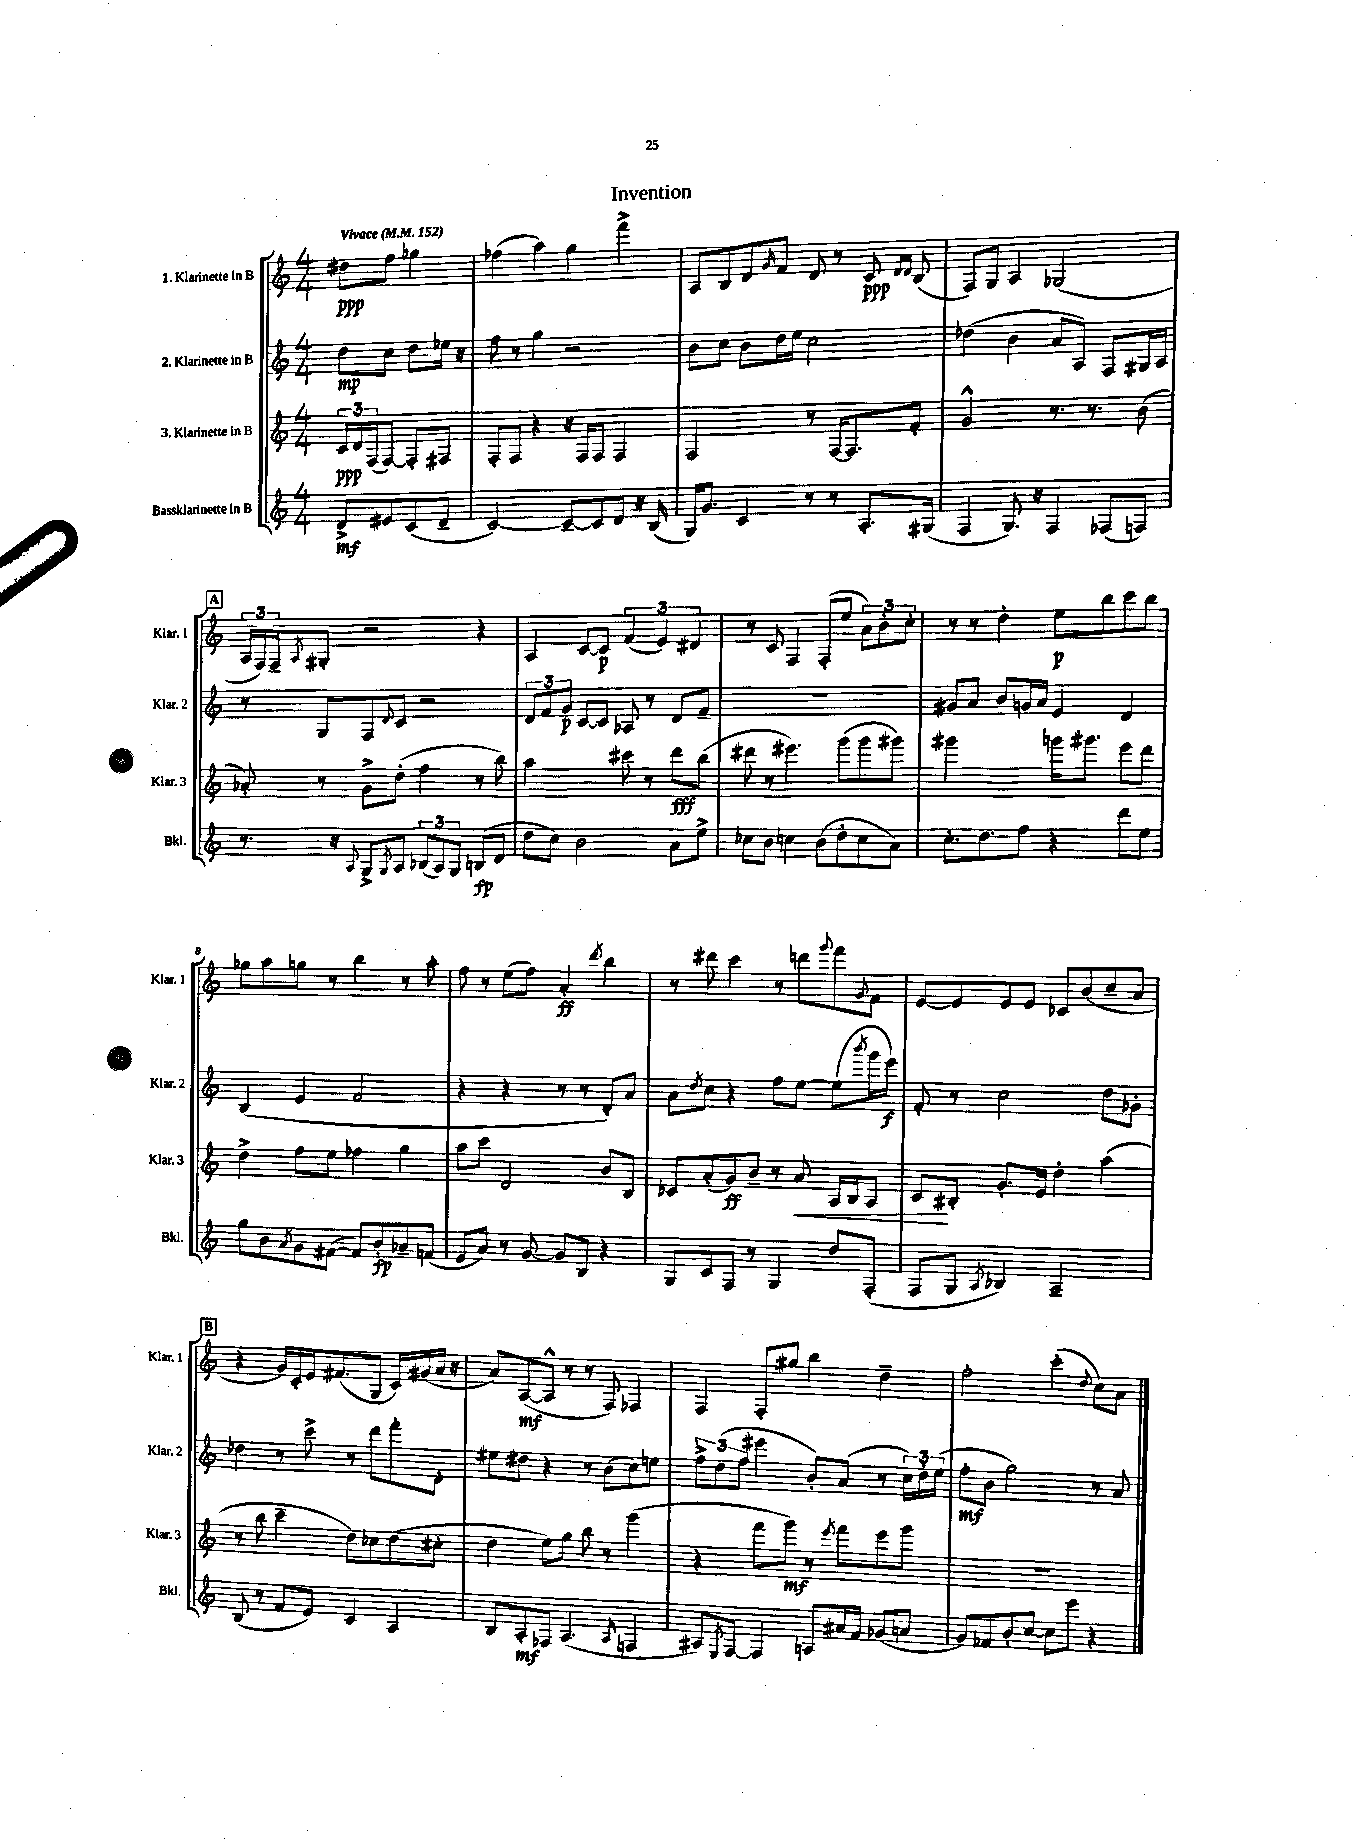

**kern	**dynam	**kern	**dynam	**kern	**dynam	**kern	**dynam
*part4	*part4	*part3	*part3	*part2	*part2	*part1	*part1
*staff4	*staff4	*staff3	*staff3	*staff2	*staff2	*staff1	*staff1
*I"Bassklarinette in B	*	*I"3. Klarinette in B	*	*I"2. Klarinette in B	*	*I"1. Klarinette in B	*
*I'Bkl.	*	*I'Klar. 3	*	*I'Klar. 2	*	*I'Klar. 1	*
*clefG2	*	*clefG2	*	*clefG2	*	*clefG2	*
*k[]	*	*k[]	*	*k[]	*	*k[]	*
*M4/4	*	*M4/4	*	*M4/4	*	*M4/4	*
*MM152	*	*MM152	*	*MM152	*	*MM152	*
=	=	=	=	=	=	=	=
!	!	!	!	!	!	!LO:TX:a:B:t=Vivace	!
8d^/L	mf	24c/LL	ppp	8dd\L	mp	8dd#X\L	ppp
.	.	24d/	.	.	.	.	.
.	.	(24F/J	.	.	.	.	.
8e#X/	.	[8F/J)	.	8cc\J	.	8ff\J	.
(8c/	.	8F'/L]	.	8dd\L	.	4gg-X\	.
8d~/J	.	8F#X/J	.	16ee-X\Jk	.	.	.
.	.	.	.	16r	.	.	.
=1	=1	=1	=1	=1	=1	=1	=1
[2c/)	.	8F'/L	.	8ff\	.	(4ff-X\	.
.	.	8F/J	.	8r	.	.	.
.	.	4r	.	4gg\	.	4aa\)	.
8c~/L_	.	16r	.	2r	.	4gg\	.
.	.	16F/KL	.	.	.	.	.
8c/]	.	8F/J	.	.	.	.	.
8d/J	.	4F/	.	.	.	4fff^\	.
16r	.	.	.	.	.	.	.
(16B/	.	.	.	.	.	.	.
=2	=2	=2	=2	=2	=2	=2	=2
16G/KL)	.	2F/	.	8b\L	.	8A/L	.
8.g/J	.	.	.	.	.	.	.
.	.	.	.	8cc\J	.	8B/	.
4c/	.	.	.	8b\L	.	8d/	.
.	.	.	.	.	.	16qqg/	.
.	.	.	.	16dd\L	.	8f/J	.
.	.	.	.	16ee\JJ	.	.	.
8r	.	8r	.	2cc\	.	8d/	.
8r	.	[16F/KL	.	.	.	8r	.
.	.	8.F/]	.	.	.	.	.
8.A'/L	.	.	.	.	.	8c/	ppp
.	.	.	.	.	.	16qqd/LL	.
.	.	.	.	.	.	16qqd/JJ	.
.	.	8f'/J	.	.	.	(8B/	.
(16G#X/Jk	.	.	.	.	.	.	.
=3	=3	=3	=3	=3	=3	=3	=3
4F/	.	2g^^/	.	(4dd-X\	.	8F/L)	.
.	.	.	.	.	.	8G/J	.
8.G/)	.	.	.	4b\	.	4A/	.
16r	.	.	.	.	.	.	.
4F/	.	8.r	.	8a/L	.	(2G-X/	.
.	.	.	.	8A/J)	.	.	.
.	.	8.r	.	.	.	.	.
(8F-X/L	.	.	.	8F/L	.	.	.
8Fn/J)	.	(8b\	.	16G#X/L	.	.	.
.	.	.	.	16A/JJ	.	.	.
!!LO:LB:g=z
!!LO:REH:place=s1:t=A
=4	=4	=4	=4	=4	=4	=4	=4
8.r	.	8a-X'/)	.	8r	.	24A/LL	.
.	.	.	.	.	.	24F/)	.
.	.	.	.	.	.	24F~/J	.
.	.	.	.	.	.	8qA/	.
.	.	8r	.	8G/L	.	8G#X'/J	.
16r	.	.	.	.	.	.	.
8qqA/	.	.	.	.	.	.	.
8G^/L	.	8g^\L	.	8F/	.	2r	.
8qG/	.	.	.	8qqd/	.	.	.
8A/J	.	(8dd'\J	.	8c/J	.	.	.
(12B-X/L	.	4ff\	.	2r	.	.	.
12A/)	.	.	.	.	.	.	.
12G/J	.	.	.	.	.	.	.
(8Bn/L	fp	8r	.	.	.	4r	.
8d/J	.	8bb\)	.	.	.	.	.
=5	=5	=5	=5	=5	=5	=5	=5
8dd\L	.	2aa\	.	12d/L	.	4A/	.
.	.	.	.	12f/	.	.	.
8cc\J)	.	.	.	.	.	.	.
.	.	.	.	12g/J	p	.	.
2b\	.	.	.	[8c/L	.	[8c/L	.
.	.	.	.	8c/J]	.	8c/J]	p
.	.	8ccc#X\	.	8A-X/	.	(6f/	.
.	.	8r	.	8r	.	.	.
.	.	.	.	.	.	6e/)	.
8a\L	.	8ddd\L	fff	8d/L	.	.	.
.	.	.	.	.	.	6d#X/	.
8ee^\J	.	(8bb\J	.	8f~/J	.	.	.
=6	=6	=6	=6	=6	=6	=6	=6
8cc-X\L	.	8ddd#X\	.	1r	.	8r	.
8b\J	.	8r	.	.	.	8c/	.
4ccn\	.	4.eee#X\)	.	.	.	4F/	.
(8b\L	.	.	.	.	.	(8F'/L	.
8dd'\	.	(8ggg\L	.	.	.	8ee/J	.
8cc\	.	8ggg\	.	.	.	12a\L)	.
.	.	.	.	.	.	12b'\	.
8a\J)	.	8ggg#X\J)	.	.	.	.	.
.	.	.	.	.	.	12cc'\J	.
=7	=7	=7	=7	=7	=7	=7	=7
8.cc'\L	.	2ggg#X\	.	8g#X/L	.	8r	.
.	.	.	.	8a/J	.	8r	.
8.dd\	.	.	.	.	.	.	.
.	.	.	.	8b/L	.	4dd'\	.
8ff\J	.	.	.	16gn/L	.	.	.
.	.	.	.	16a/JJ	.	.	.
4r	.	16gggn\KL	.	4e/	.	8ee\L	p
.	.	8.ggg#X\J	.	.	.	.	.
.	.	.	.	.	.	8bb\	.
8ddd\L	.	8eee\L	.	4d/	.	8ccc\	.
8ee\J	.	8ddd\J	.	.	.	8bb\J	.
!!LO:LB:g=z
=8	=8	=8	=8	=8	=8	=8	=8
8gg\L	.	4dd^\	.	(4B/	.	8gg-X\L	.
8b\	.	.	.	.	.	8aa\	.
8qa/	.	.	.	.	.	.	.
8g\	.	8ff\L	.	4e/	.	8ggn\J	.
([8f#X\J	.	8ee\J	.	.	.	8r	.
8f#/L])	.	4ff-X\	.	2f/	.	4bb\	.
8b'/	fp	.	.	.	.	.	.
8a-X~/	.	4gg\	.	.	.	8r	.
(8fn/J	.	.	.	.	.	8aa'\	.
=9	=9	=9	=9	=9	=9	=9	=9
8e/L	.	8aa\L	.	4r	.	8ff\	.
8a/J)	.	8ccc\J	.	.	.	8r	.
8r	.	2d/	.	4r	.	(8ee\L	.
[8g/	.	.	.	.	.	8ff\J)	.
8g/L]	.	.	.	8r	.	4a'/	ff
8B/J	.	.	.	8r	.	.	.
.	.	.	.	.	.	8qddd/	.
4r	.	8b/L	.	8d'/L)	.	4bb\	.
.	.	8B/J	.	8a/J	.	.	.
=10	=10	=10	=10	=10	=10	=10	=10
8G/L	.	8c-X/L	.	8a\L	.	8r	.
.	.	.	.	8qdd/	.	.	.
8c/	.	(8a'/	.	8cc\J	.	8ddd#X\	.
8F/J	.	8g/)	ff	4r	.	4ccc\	.
8r	.	8b~/J	.	.	.	.	.
4G/	.	8r	.	8ff\L	.	8r	.
!	!	!	!LO:HP:b	!	!	!	!
.	.	8a/	<	[8ee\J	.	8dddn\L	.
.	.	.	.	.	.	8qqggg/	.
8dd/L	.	16A/LL	.	(8ee\L]	.	8fff\	.
.	.	16B/J	.	.	.	.	.
.	.	.	.	8qbbb/	.	8qqg/	.
(8F'/J	.	8A/J	.	16ggg\L	.	8f\J	.
.	.	.	.	16eee\JJ)	f	.	.
=11	=11	=11	=11	=11	=11	=11	=11
8F/L	.	8c/L	.	8f'/	.	[8e/L	.
8G/J	.	8B#X'/J	[	8r	.	8e/]	.
8qA/	.	.	.	.	.	.	.
4B-X/)	.	8.g'/L	.	2cc\	.	8e/	.
.	.	.	.	.	.	8e/J	.
.	.	16e/Jk	.	.	.	.	.
2A~/	.	4dd'\	.	.	.	8c-X/L	.
.	.	.	.	.	.	(8b/	.
.	.	(4aa\	.	8dd\L	.	8cc~/	.
.	.	.	.	8g-X'\J	.	8a/J	.
!!LO:LB:g=z
!!LO:REH:place=s1:t=B
=12	=12	=12	=12	=12	=12	=12	=12
(8B/	.	8r	.	4dd-X\	.	4r	.
8r	.	8bb\	.	.	.	.	.
8f/L	.	4ccc~\	.	8r	.	16g/LL)	.
.	.	.	.	.	.	16c'/	.
8e/J)	.	.	.	8ccc^\	.	16e/J	.
.	.	.	.	.	.	(8.f#X/	.
4c/	.	8dd\L)	.	8r	.	.	.
.	.	8cc-X\	.	8ddd\L	.	8G/J	.
4A/	.	(8dd\	.	8fff'\	.	16c/LL)	.
.	.	.	.	.	.	(16g#X/	.
.	.	8cc#X'\J	.	8d'\J	.	16a/JJ	.
.	.	.	.	.	.	16r	.
=13	=13	=13	=13	=13	=13	=13	=13
8B/L	.	4dd\	.	8ee#X\L	.	8a/L)	.
8A'/	mf	.	.	8dd#X\J	.	([8A/	mf
8F-X/J	.	8ee\L)	.	4r	.	8A^^/J]	.
(4.A/	.	8gg\J	.	.	.	8r	.
.	.	8bb\	.	8r	.	8r	.
.	.	8r	.	(8b\L	.	8F/)	.
16qqA/	.	.	.	.	.	.	.
4Fn/	.	(4ggg\	.	8cc\)	.	4F-X/	.
.	.	.	.	8een\J	.	.	.
=14	=14	=14	=14	=14	=14	=14	=14
8A#X/L)	.	4r	.	12ff^\L	.	4F/	.
.	.	.	.	(12dd\	.	.	.
8qE/	.	.	.	.	.	.	.
[8F/J	.	.	.	.	.	.	.
.	.	.	.	12ff\J	.	.	.
4F/]	.	8fff\L	.	4eee#X\	.	8F'/L	.
.	.	8ggg\J)	mf	.	.	8gg#X/J	.
8An/L	.	8r	.	8b'/L)	.	4bb\	.
.	.	8qeee/	.	.	.	.	.
16a#X/L	.	8fff\L	.	(8a/J	.	.	.
16f/JJ	.	.	.	.	.	.	.
(8g-X/L	.	8eee\	.	8r	.	4dd~\	.
8an/J	.	8ggg\J	.	24cc\LL)	.	.	.
.	.	.	.	24dd'\	.	.	.
.	.	.	.	(24ee\JJ	.	.	.
=15	=15	=15	=15	=15	=15	=15	=15
8g/L)	.	1r	.	8ff'\L	mf	2ff'\	.
8f-X/	.	.	.	8b\J	.	.	.
8b'/	.	.	.	2gg\)	.	.	.
[8cc/J	.	.	.	.	.	.	.
8cc\L]	.	.	.	.	.	(4ccc'\	.
8eee\J	.	.	.	.	.	.	.
.	.	.	.	.	.	8qqdd/	.
4r	.	.	.	8r	.	8cc\L)	.
.	.	.	.	8a/	.	8a\J	.
==	==	==	==	==	==	==	==
*-	*-	*-	*-	*-	*-	*-	*-
